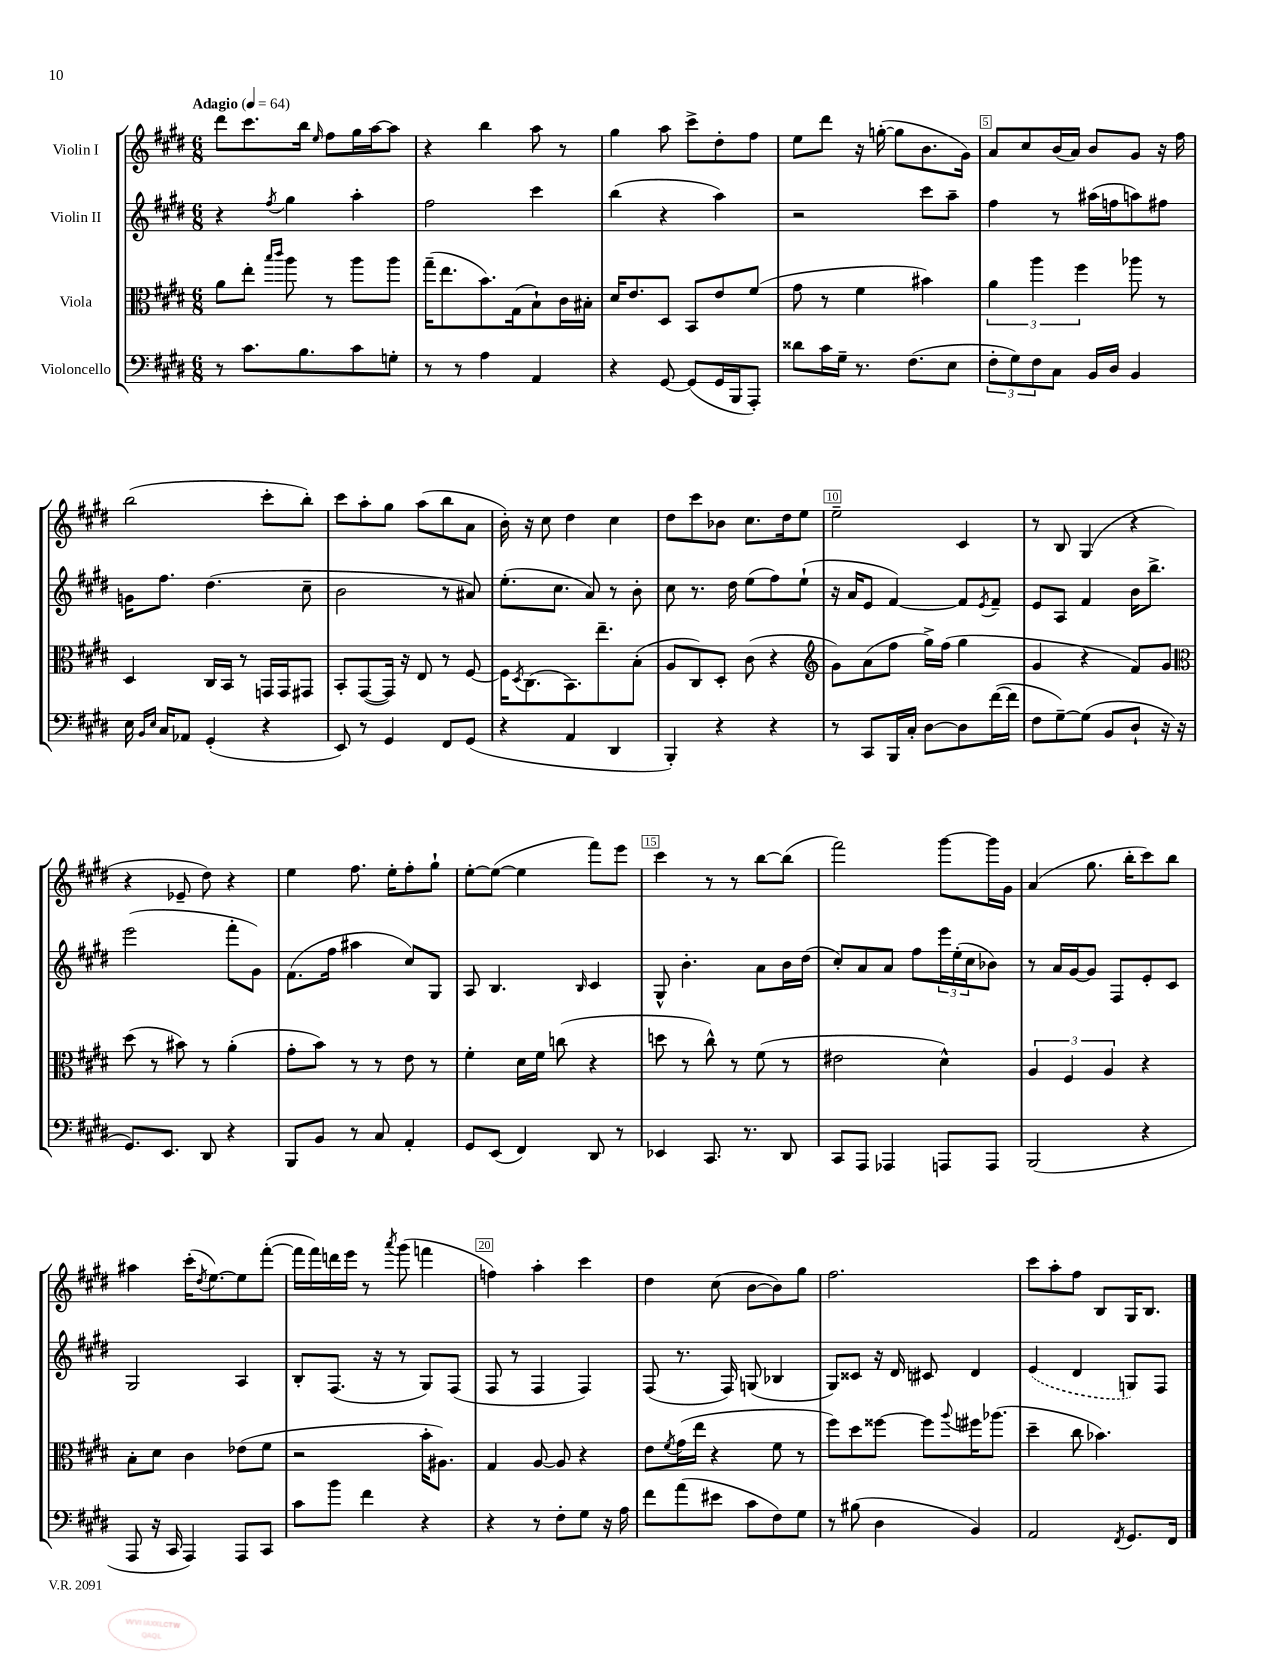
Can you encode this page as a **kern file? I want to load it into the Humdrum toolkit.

**kern	**kern	**kern	**kern
*part4	*part3	*part2	*part1
*staff4	*staff3	*staff2	*staff1
*I"Violoncello	*I"Viola	*I"Violin II	*I"Violin I
*clefF4	*clefC3	*clefG2	*clefG2
*k[f#c#g#d#]	*k[f#c#g#d#]	*k[f#c#g#d#]	*k[f#c#g#d#]
*M6/8	*M6/8	*M6/8	*M6/8
*MM64	*MM64	*MM64	*MM64
=1	=1	=1	=1
!	!	!	!LO:TX:a:B:t=Adagio
8r	8a\L	4r	8ddd#\L
8.c#\L	8ee'\J	.	8.ccc#\
.	16qqbb/LL	.	.
.	16qqccc#/JJ	8qff#/	.
.	8aa\	4gg#\	.
8.B\	.	.	16bb\Jk
.	.	.	16qqee/
.	8r	.	8ff#\L
8c#\	8aa\L	4aa'\	16gg#\L
.	.	.	[16aa\J
8Gn'\J	8aa\J	.	8aa\J]
=2	=2	=2	=2
8r	(16gg#~\KL	2ff#\	4r
.	8.ee\	.	.
8r	.	.	.
4A\	8.b\)	.	4bb\
.	(16G#\k	.	.
4AA/	8B`\)	4ccc#\	8aa\
.	16c#\L	.	8r
.	16B#X'\JJ	.	.
=3	=3	=3	=3
4r	16d#/KL	(4bb\	4gg#\
.	8.e/	.	.
[8GG#/	8D#/J	4r	8aa\
(8GG#/L]	8BB/L	.	8ccc#^\L
16GG#/L	8e/	4aa\)	8dd#'\
16BBB/J	.	.	.
8AAA'/J)	(8f#/J	.	8ff#\J
=4	=4	=4	=4
8d##X\L	8g#\	2r	8ee\L
16c#\L	8r	.	8ddd#\J
16G#~\JJ	.	.	.
8.r	4f#\	.	16r
.	.	.	([16ggn'\
.	.	.	8gg\L]
(8.F#\L	.	.	.
.	4b#X\)	8ccc#\L	8.b\
8E\J	.	8aa~\J	.
.	.	.	16g#\Jk)
=5	=5	=5	=5
12F#'\L	6a\	4ff#\	8a/L
12G#\)	.	.	.
.	.	.	8cc#/
12F#\	6aa\	.	.
8C#\J	.	8r	(16b/L
.	.	.	16a/JJ)
.	6ff#\	.	.
16BB/LL	.	(16aa#X\LL	8b/L
16D#/JJ	.	16ffn\J	.
4BB/	8aa-X\	8aan\)	8g#/J
.	8r	8ff#X\J	16r
.	.	.	16ff#\
!!LO:LB:g=z
=6	=6	=6	=6
16E\	4D#/	16gn\KL	(2bb\
16qqBB/LL	.	.	.
16qqE/JJ	.	.	.
16C#/KL	.	8.ff#\J	.
8AA-X/J	.	.	.
(4GG#'/	16C#/LL	(4.dd#\	.
.	16BB/JJ	.	.
.	8r	.	.
4r	16GGn/LL	.	8ccc#'\L
.	16GG/J	.	.
.	8GG#X/J	8cc#~\	8bb'\J)
=7	=7	=7	=7
8EE/)	8BB'/L	2b\	8ccc#\L
8r	([8GG#/	.	8aa'\
4GG#/	16GG#/Jk])	.	8gg#\J
.	16r	.	.
.	8E/	.	(8aa\L
8FF#/L	8r	8r	8bb\
(8GG#/J	[8F#/	8a#X/)	8a\J
=8	=8	=8	=8
4r	16F#\KL]	(8.ee'\L	16b'\)
.	8qD#/	.	.
.	(8.C#\	.	16r
.	.	.	8cc#\
.	.	8.cc#\J	.
4AA/	8.BB\)	.	4dd#\
.	.	8a/)	.
.	8.ee~\	.	.
4DD#/	.	8r	4cc#\
.	(8B'\J	8b'\	.
=9	=9	=9	=9
4BBB'/)	8A/L	8cc#\	8dd#\L
.	8C#/)	8.r	8ccc#\
4r	8D#'/J	.	8b-X\J
.	.	16dd#\	.
.	(8c#\	(8ee\L	8.cc#\L
4r	4r	8ff#\)	.
.	.	.	16dd#\k
.	.	(8ee`\J	8ee\J
=10	=10	=10	=10
*	*clefG2	*	*
8r	8g#\L)	16r	2ee~\
.	.	16a/KL	.
8CC#/L	(8a\	8e/J	.
16BBB/L	8ff#\J	[4f#/)	.
16C#'/JJ	.	.	.
[8D#\L	16gg#^\LL)	.	.
.	(16ff#\JJ	.	.
8D#\]	4gg#\	8f#/L]	4c#/
.	.	8qe/	.
([16f#\L	.	8f#~/J	.
16f#\JJ]	.	.	.
=11	=11	=11	=11
8F#\L	4g#/	8e/L	8r
[8G#~\)	.	8A/J	8B/
(8G#\J]	4r	4f#/	(4G#/
8BB/L	.	.	.
8D#`/J	8f#/L)	16b\KL	4r
.	.	8.bb^\J	.
16r	8g#/J	.	.
16r	.	.	.
!!LO:LB:g=z
=12	=12	=12	=12
*	*clefC3	*	*
8.GG#/L)	(8dd#\	(2eee\	4r
.	8r	.	.
8.EE/J	.	.	.
.	8b#X\)	.	8e-X~/
8DD#/	8r	.	8dd#\)
4r	(4a'\	8fff#'\L	4r
.	.	8g#\J)	.
=13	=13	=13	=13
8BBB/L	8g#'\L	(8.f#\L	4ee\
8BB/J	8b\J)	.	.
.	.	16ff#\Jk	.
8r	8r	4aa#X\	8.ff#\
8C#/	8r	.	.
.	.	.	16ee'\KL
4AA'/	8e\	8cc#/L)	8ff#'\
.	8r	8G#/J	8gg#`\J
=14	=14	=14	=14
8GG#/L	4f#'\	8A/	[8ee'\L
(8EE/J	.	4.B/	(8ee\J_
4FF#/)	16d#\LL	.	4ee\]
.	16f#\JJ	.	.
.	(8ccn\	.	.
.	.	16qqB/	.
8DD#/	4r	4c#/	8fff#\L)
8r	.	.	8eee\J
=15	=15	=15	=15
4EE-X/	8ddn\	8G#^^/	4ccc#\
.	8r	4.b'\	.
8.CC#/	8cc#^^\)	.	8r
.	8r	.	8r
8.r	.	.	.
.	(8f#\	8a\L	[8bb\L
8DD#/	8r	16b\L	(8bb\J]
.	.	(16dd#\JJ	.
=16	=16	=16	=16
8CC#/L	2e#X\	8cc#'/L)	2fff#\)
8AAA/J	.	8a/	.
4AAA-X/	.	8a/J	.
.	.	8ff#\L	.
8AAAn/L	4d#^^\)	24eee\L	[8ggg#\L
.	.	(24ee'\	.
.	.	24cc#\J	.
8AAA/J	.	8b-X\J)	16ggg#\L]
.	.	.	16g#\JJ
=17	=17	=17	=17
(2BBB/	6A/	8r	(4a/
.	.	16a/LL	.
.	6F#/	.	.
.	.	[16g#/J	.
.	.	8g#/J]	8.gg#\
.	6A/	.	.
.	.	8F#/L	.
.	.	.	16bb'\KL
4r	4r	8e'/	8ccc#\)
.	.	8c#/J	8bb\J
!!LO:LB:g=z
=18	=18	=18	=18
8AAA/	8B'\L	2G#/	4aa#X\
16r	8d#\J	.	.
16CC#/	.	.	.
4AAA/)	4c#\	.	(16ccc#'\KL
.	.	.	8qdd#/
.	.	.	[8.ee\)
8AAA/L	(8e-X\L	4A/	8ee\]
8CC#/J	8f#\J	.	([8fff#'\J
=19	=19	=19	=19
8c#\L	2r	8B'/L	16fff#\LL]
.	.	.	16fff#\)
8b\J	.	(8.F#/J	16dddn\
.	.	.	16eee\JJ
4f#\	.	.	8r
.	.	16r	.
.	.	.	8qaaa/
.	.	8r	(8ggg#\
4r	16b'\KL	8G#/L)	4fffn\
.	8.A#X\J)	.	.
.	.	(8F#/J	.
=20	=20	=20	=20
4r	4G#/	8F#/	4ffn\)
.	.	8r	.
8r	[8A/	4F#/	4aa'\
8F#'\L	8A/]	.	.
8G#\J	4r	4F#/)	4ccc#\
16r	.	.	.
16A\	.	.	.
=21	=21	=21	=21
8f#\L	8e\L	(8F#/	4dd#\
.	8qf#/	.	.
(8a\	(16g#\L	8.r	.
.	16ee\JJ	.	.
8e#X\J	4r	.	(8cc#\
.	.	16F#/)	.
8c#\L	.	(8Gn/	[8b\L
8F#\)	8f#\	4B-X/	8b\])
8G#\J	8r	.	8gg#\J
=22	=22	=22	=22
8r	8ff#\L)	8G#/L)	2.ff#\
(8B#X\	8dd#\	8c##X/J	.
4D#\	[8ff##X\J	16r	.
.	.	16d#/	.
.	8ff##\L]	8c#X/	.
.	8qqaa/	.	.
4BB/)	16ff#X\K	4d#/	.
.	(8.aa-X\J	.	.
=23	=23	=23	=23
2AA/	4dd#~\	(4e/	8ccc#\L
.	.	.	8aa'\
.	8cc#\	4d#/	8ff#\J
.	4.b-X\)	.	8B/L
8qFF#/	.	.	.
8.GG#/L	.	8Gn/L)	16G#/K
.	.	.	8.B/J
.	.	8F#/J	.
16FF#/Jk	.	.	.
==	==	==	==
*-	*-	*-	*-
